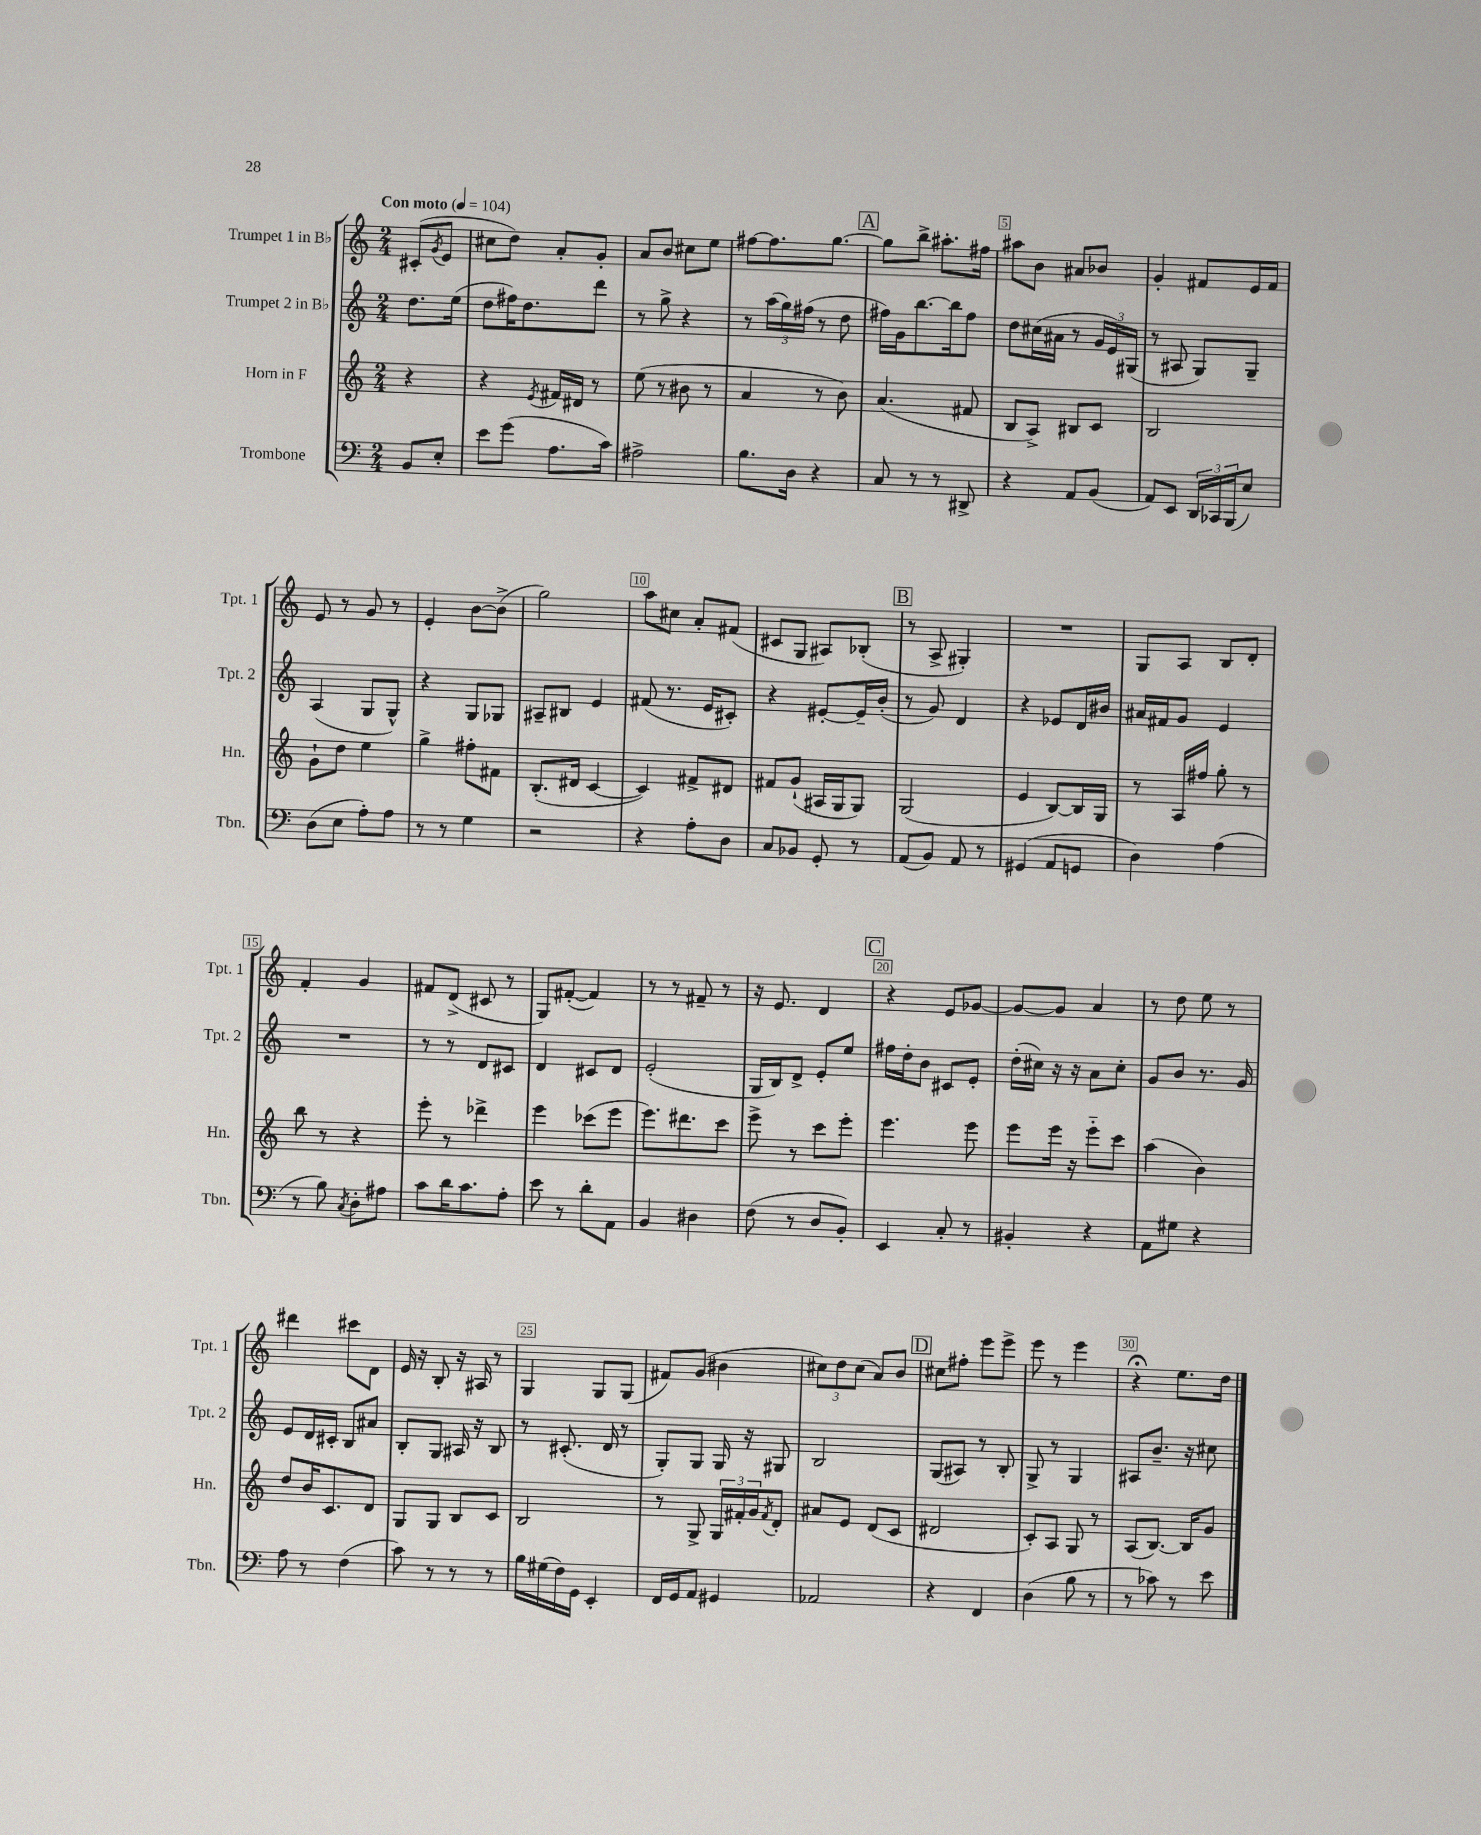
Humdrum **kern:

**kern	**kern	**kern	**kern
*staff4	*staff3	*staff2	*staff1
*clefF4	*clefG2	*clefG2	*clefG2
*k[]	*k[]	*k[]	*k[]
*M2/4	*M2/4	*M2/4	*M2/4
*MM104	*MM104	*MM104	*MM104
8BB/L	4r	8.dd\L	(8c#'/L
.	.	.	8qg/
8E'/J	.	.	8e/J
.	.	(16ee\Jk	.
=	=	=	=
8e\L	4r	8dd\L	8cc#\L
(8g\J	.	16ff#\K)	8dd\J)
.	.	8.dd\	.
.	8qe/	.	.
8.A\L	16f#/LL	.	8a'/L
.	16d#/JJ	.	.
.	8r	8ddd\J	8g'/J
16c\Jk)	.	.	.
=	=	=	=
2A#^\	(8ee\	8r	8a/L
.	8r	8gg^\	8b/J
.	8b#\	4r	8cc#\L
.	8r	.	8ee\J
=	=	=	=
8.B\L	4a/	8r	[8ff#\L
.	.	(24aa\LL	8.ff#\]
.	.	24gg\)	.
16D\Jk	.	.	.
.	.	(24ff#\JJ	.
4r	8r	8r	.
.	.	.	[8.gg\J
.	8b\)	8dd\	.
=	=	=	=
8C/	(4.a/	16ff#\LL)	8gg\]L
.	.	16g\J	.
8r	.	[8.bb\	8bb^\J
8r	.	.	8.aa#'\L
.	.	16bb\]k	.
8DD#^/	8f#/	8ff#\J	.
.	.	.	16ff#\Jk
=	=	=	=
4r	8B/L	8dd\L	8aa#\L
.	8A^/J)	(16cc#\L	8b\J
.	.	16a#\JJ	.
8AA/L	8B#/L	8r	8a#/L
(8BB/J	8c/J	24g/LL	8b-/J
.	.	24e/)	.
.	.	(24G#/JJ	.
=	=	=	=
8AA/L)	2B/	8r	4g'/
8EE/J	.	8A#/	.
24DD/LL	.	8G/L)	8f#/L
24CC-/	.	.	.
(24BBB/J	.	.	.
8E/J)	.	8G~/J	16e/L
.	.	.	16f#/JJ
=	=	=	=
(8D\L	8g`\L	(4A/	8e/
8E\J	8dd\J	.	8r
8A'\L)	4ee\	8G/L	8g/
8A\J	.	8G^^/J)	8r
=	=	=	=
8r	4gg^\	4r	4e'/
8r	.	.	.
4G\	8ff#'\L	8G/L	[8b\L
.	8f#\J	8G-/J	(8b^\]J
=	=	=	=
2r	(8.B'/L	8A#~/L	2gg\)
.	.	8B#/J	.
.	16d#/Jk	.	.
.	[4c/	4e/	.
=	=	=	=
4r	4c/])	(8f#/	8aa\L
.	.	8.r	8cc#\J
8A'\L	8f#^/L	.	8a'/L
.	.	16e/LK	.
8D\J	8d#/J	8c#'/J)	(8f#/J
=	=	=	=
8C/L	8f#/L	4r	8c#/L
8BB-/J	(8g`/J	.	8G/J
8GG'/	16A#/LL	[8e#'/L	8A#/L)
.	16G/J	.	.
8r	8G/J)	16e#~/]L	(8B-'/J
.	.	(16b'/JJ	.
=	=	=	=
(8AA/L	(2G/	8r	8r
8BB/J)	.	8g/)	8A^/
8AA/	.	4d/	4G#'/)
8r	.	.	.
=	=	=	=
(4GG#/	4e/	4r	2r
8AA/L	[8B/L)	8e-/L	.
8GG/J	16B/]L	16d/L	.
.	16G/JJ	16b#/JJ	.
=	=	=	=
4D\)	8r	16a#/LL	8G/L
.	.	16f#/J	.
.	16A/LL	8g/J	8A/J
.	16ff#/JJ	.	.
(4A\	8gg'\	4e/	8B/L
.	8r	.	8d'/J
=	=	=	=
8r	8bb\	2r	4f'/
8B\)	8r	.	.
8qC/	.	.	.
8D'\L	4r	.	4g/
8A#\J	.	.	.
=	=	=	=
8c\L	8eee'\	8r	8f#/L
16d\K	8r	8r	(8d^/J
8.c\	.	.	.
.	4ddd-^\	8d/L	8c#/
8A'\J	.	8c#/J	8r
=	=	=	=
8e\	4eee\	4d/	8G/L)
8r	.	.	([8f#'/J
8d'\L	(8ccc-\L	8c#/L	4f#/])
8AA\J	8eee\J	8d/J	.
=	=	=	=
4BB/	8.eee\L)	(2e'/	8r
.	.	.	8r
.	8.ddd#\	.	.
4D#\	.	.	8f#~/
.	8ccc\J	.	8r
=	=	=	=
(8F\	8eee^\	16G/LL	16r
.	.	16B/J)	8.e/
8r	8r	8d^/J	.
8D/L	8ccc\L	8e'/L	4d/
8BB'/J)	8eee'\J	8ee/J	.
=	=	=	=
4EE/	4.eee\	16ff#\LL	4r
.	.	16dd'\J	.
.	.	8b\J	.
8C'/	.	8c#/L	8e/L
8r	8eee\	8e'/J	[8g-/J
=	=	=	=
4BB#'/	8eee\L	(16dd'\LL	8g-/_L
.	.	16cc#\JJ)	.
.	16eee\Jk	16r	8g-/]J
.	16r	16r	.
4r	8eee'~\L	8a\L	4a/
.	8ccc\J	8cc#'\J	.
=	=	=	=
8AA\L	(4aa\	8g/L	8r
8G#\J	.	8b/J	8dd\
4r	4b\)	8.r	8ee\
.	.	.	8r
.	.	16g/	.
=	=	=	=
8A\	8dd/L	8e/L	4ddd#\
8r	16b/K	16d/L	.
.	8.c/	16c#'/JJ	.
(4F\	.	8B/L	8ccc#\L
.	8d/J	8a#/J	8d\J
=	=	=	=
8c\)	8G/L	8B'/L	16e/
.	.	.	16r
8r	8G/J	8G/J	8B'/
8r	8B/L	16A#/	16r
.	.	16r	16A#/
8r	8c/J	8B/	8r
=	=	=	=
16B\LL	2B/	8r	4G/
(16G#\	.	.	.
16F\)	.	(8.c#'/	.
16GG\JJ	.	.	.
4EE'/	.	.	8G/L
.	.	16d/	.
.	.	8r	(8G/J
=	=	=	=
16FF/LL	8r	8G'/L)	8f#/L)
16GG/J	.	.	.
8AA/J	8G^/	8G/J	(8g/J
4GG#/	24G/LL	16G/	4b#\
.	24f#'/	.	.
.	.	16r	.
.	24g/J	.	.
.	8qf#/	.	.
.	8d'/J	8G#/	.
=	=	=	=
2AA-/	8a#/L	2B/	12cc#\L)
.	.	.	12dd\
.	8e/J	.	.
.	.	.	(12cc#\J
.	(8d/L	.	8a/L)
.	8c/J	.	8b/J
=	=	=	=
4r	2d#/	(8G/L	8cc#\L
.	.	8A#/J)	8ff#'\J
4FF/	.	8r	8eee\L
.	.	8B'/	8eee^\J
=	=	=	=
(4D\	8c'/L)	8G^/	8eee\
.	8A/J	8r	8r
8B\	8G/	4G/	4eee\
8r	8r	.	.
=	=	=	=
8r	(8A/L	8A#/L	4r;
8c-\)	[8.B/J)	8.b~/J	.
8r	.	.	8.ee\L
.	16B/]LK	16r	.
8e\	8g/J	8cc#\	.
.	.	.	16dd\Jk
==	==	==	==
*-	*-	*-	*-
